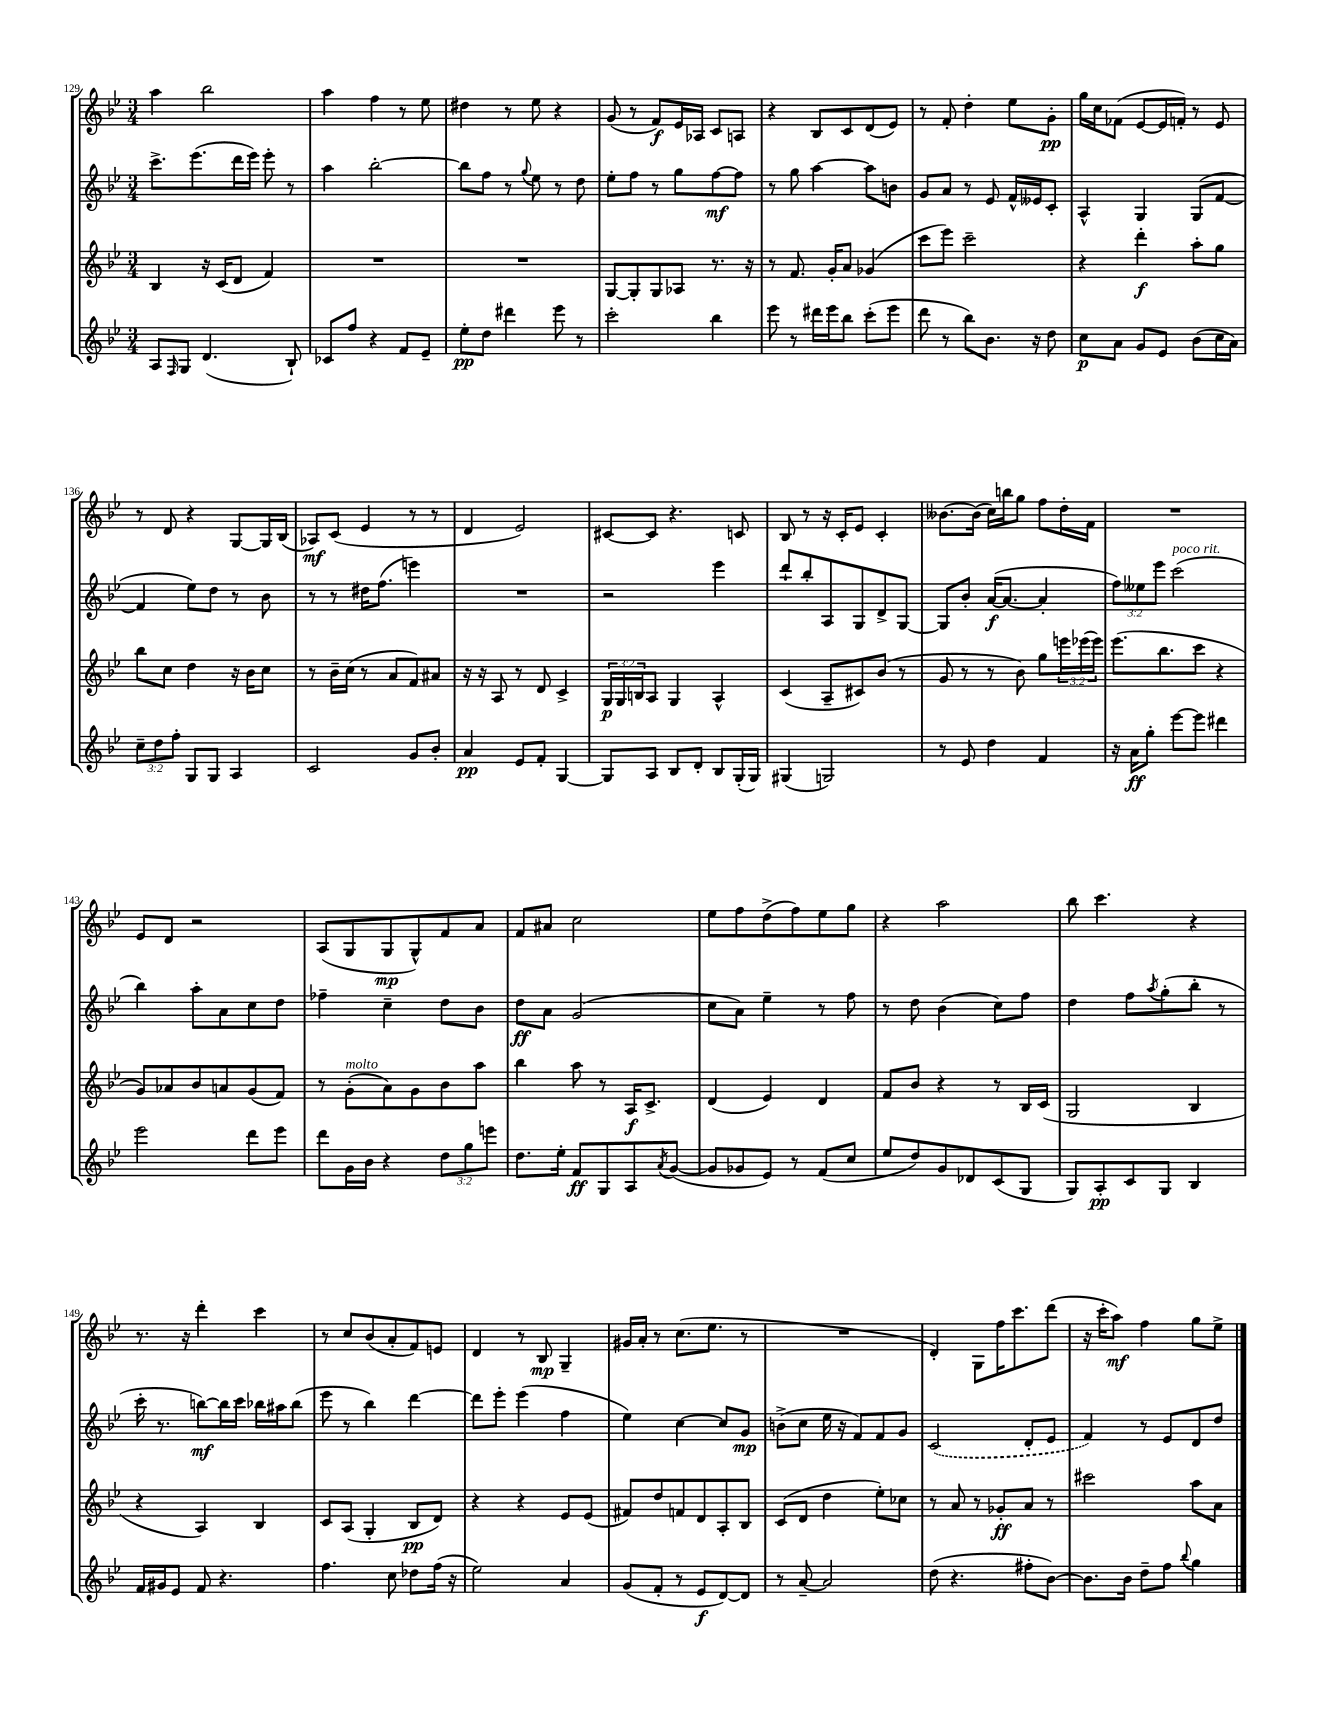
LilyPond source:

<<
\new StaffGroup <<
\new Staff = "s0" {
    \clef treble \key bes \major \numericTimeSignature \time 3/4
    a''4 bes''2 |
    a''4 f''4 r8 ees''8 |
    dis''4 r8 ees''8 r4 |
    g'8( r8 f'8\f) ees'16 aes16 c'8 a8 |
    r4 bes8 c'8 d'8( ees'8) |
    r8 f'8-. d''4-. ees''8 g'8-.\pp |
    g''16 c''16 fes'8( ees'8~ ees'16 f'16-.) r8 ees'8 |
    r8 d'8 r4 g8~ g16 bes16( |
    aes8\mf) c'8( ees'4 r8 r8 |
    d'4 ees'2) |
    cis'8~ cis'8 r4. c'8 |
    bes8 r8 r16 c'16-. ees'8 c'4-. |
    beses'8.~ beses'16( c''16) b''16 g''8 f''8 d''16-. f'16 |
    R2. |
    ees'8 d'8 r2 |
    a8( g8 g8\mp g8-^) f'8 a'8 |
    f'8 ais'8 c''2 |
    ees''8 f''8 d''8->( f''8) ees''8 g''8 |
    r4 a''2 |
    bes''8 c'''4. r4 |
    r8. r16 d'''4-. c'''4 |
    r8 c''8 bes'8( a'8-. f'8) e'8 |
    d'4 r8 bes8\mp g4-- |
    gis'16 a'16-. r8 c''8.( ees''8. r8 |
    R2. |
    d'4-.) g8 f''16 c'''8. d'''8( |
    r16 c'''16-. a''8\mf) f''4 g''8 ees''8-> \bar "|." |
}
\new Staff = "s1" {
    \clef treble \key bes \major \numericTimeSignature \time 3/4 \override Staff.TupletNumber.text = #tuplet-number::calc-fraction-text
    c'''8.-> ees'''8.( d'''16 ees'''16) ees'''8-. r8 |
    a''4 bes''2~-. |
    bes''8 f''8 r8 \appoggiatura { g''8 } ees''8 r8 d''8 |
    ees''8-. f''8 r8 g''8 f''8~\mf f''8 |
    r8 g''8 a''4~ a''8 b'8 |
    g'8 a'8 r8 ees'8 f'16-^ eeses'16 c'8-. |
    a4-^ g4 g8( f'8~ |
    f'4 ees''8) d''8 r8 bes'8 |
    r8 r8 dis''16 f''8.( e'''4) |
    R2. |
    r2 ees'''4 |
    d'''8-! bes''8-. a8 g8 d'8-> g8~ |
    g8 bes'8-. a'16~\f( a'8.~ a'4-. |
    \tuplet 3/2 { f''8) eeses''8 ees'''8 } c'''2^\markup { \italic "poco rit." }( |
    bes''4) a''8-. a'8 c''8 d''8 |
    fes''4-- c''4-- d''8 bes'8 |
    d''8\ff a'8 g'2( |
    c''8 a'8) ees''4-- r8 f''8 |
    r8 d''8 bes'4( c''8) f''8 |
    d''4 f''8 \acciaccatura { a''8 } g''8-.( bes''8-. r8 |
    c'''16-. r8. b''8~\mf) b''16 c'''16 bes''16 ais''16 bes''8( |
    ees'''8 r8 bes''4) d'''4~ |
    d'''8 ees'''8-. ees'''4( f''4 |
    ees''4) c''4~ c''8 g'8\mp |
    b'8->( c''8 ees''16 r16 f'8) f'8 g'8 |
    \once \slurDashed c'2( d'8-. ees'8 |
    f'4) r8 ees'8 d'8 d''8 \bar "|." |
}
\new Staff = "s2" {
    \clef treble \key bes \major \numericTimeSignature \time 3/4 \override Staff.TupletNumber.text = #tuplet-number::calc-fraction-text
    bes4 r16 c'16( d'8 f'4) |
    R2. |
    R2. |
    g8~ g8-. g8 aes8 r8. r16 |
    r8 f'8. g'16-. a'8 ges'4( |
    c'''8 ees'''8) c'''2-- |
    r4 d'''4-.\f a''8-. g''8 |
    bes''8 c''8 d''4 r16 bes'16 c''8 |
    r8 bes'16-- c''16( r8 a'8 f'8) ais'8 |
    r16 r16 a8 r8 d'8 c'4-> |
    \tuplet 3/2 { g16\p g16 b16 } a8 g4 a4-^ |
    c'4( a8-- cis'8) bes'8( r8 |
    g'8 r8 r8 bes'8) g''8 \tuplet 3/2 { e'''16 ees'''16( ees'''16) } |
    ees'''8.( bes''8. c'''8 r4 |
    g'8) aes'8 bes'8 a'8 g'8( f'8) |
    r8 g'8-.^\markup { \italic "molto" }( a'8) g'8 bes'8 a''8 |
    bes''4 a''8 r8 a16\f c'8.-> |
    d'4( ees'4) d'4 |
    f'8 bes'8 r4 r8 bes16 c'16( |
    g2 bes4 |
    r4 a4) bes4 |
    c'8 a8( g4-. bes8\pp d'8) |
    r4 r4 ees'8 ees'8( |
    fis'8) d''8 f'8 d'8 a8-. bes8 |
    c'8( d'8 d''4 ees''8-.) ces''8 |
    r8 a'8 r8 ges'8-.\ff a'8 r8 |
    cis'''2 a''8 a'8 \bar "|." |
}
\new Staff = "s3" {
    \clef treble \key bes \major \numericTimeSignature \time 3/4 \override Staff.TupletNumber.text = #tuplet-number::calc-fraction-text
    a8 \grace { f16 } g8 d'4.( bes8-!) |
    ces'8 f''8 r4 f'8 ees'8-- |
    ees''8-.\pp d''8 dis'''4 ees'''8 r8 |
    c'''2-. bes''4 |
    ees'''8 r8 dis'''16 ees'''16 bes''8 c'''8-.( ees'''8 |
    d'''8 r8 bes''8) bes'8. r16 d''8 |
    c''8\p a'8 g'8 ees'8 bes'8( c''16 a'16) |
    \tuplet 3/2 { c''8-- d''8 f''8-. } g8 g8 a4 |
    c'2 g'8 bes'8-. |
    a'4\pp ees'8 f'8-. g4~ |
    g8 a8 bes8 d'8-. bes8 g16-.( g16) |
    gis4( g2) |
    r8 ees'8 d''4 f'4 |
    r16 a'16\ff g''8-. ees'''8~ ees'''8 dis'''4 |
    ees'''2 d'''8 ees'''8 |
    d'''8 g'16 bes'16 r4 \tuplet 3/2 { d''8 g''8 e'''8 } |
    d''8. ees''16-. f'8\ff g8 a8 \acciaccatura { a'8 } g'8~( |
    g'8 ges'8 ees'8) r8 f'8( c''8 |
    ees''8 d''8) g'8 des'8 c'8( g8 |
    g8) a8-.\pp c'8 g8 bes4 |
    f'16 gis'16 ees'8 f'8 r4. |
    f''4. c''8 des''8 f''16( r16 |
    ees''2) a'4 |
    g'8( f'8-. r8 ees'8\f d'8~) d'8 |
    r8 a'8~-- a'2 |
    d''8( r4. fis''8-. bes'8~) |
    bes'8. bes'16 d''8-- f''8 \appoggiatura { bes''8 } g''4 \bar "|." |
}
>>
>>
\layout { \context { \Score currentBarNumber = #129 } }
